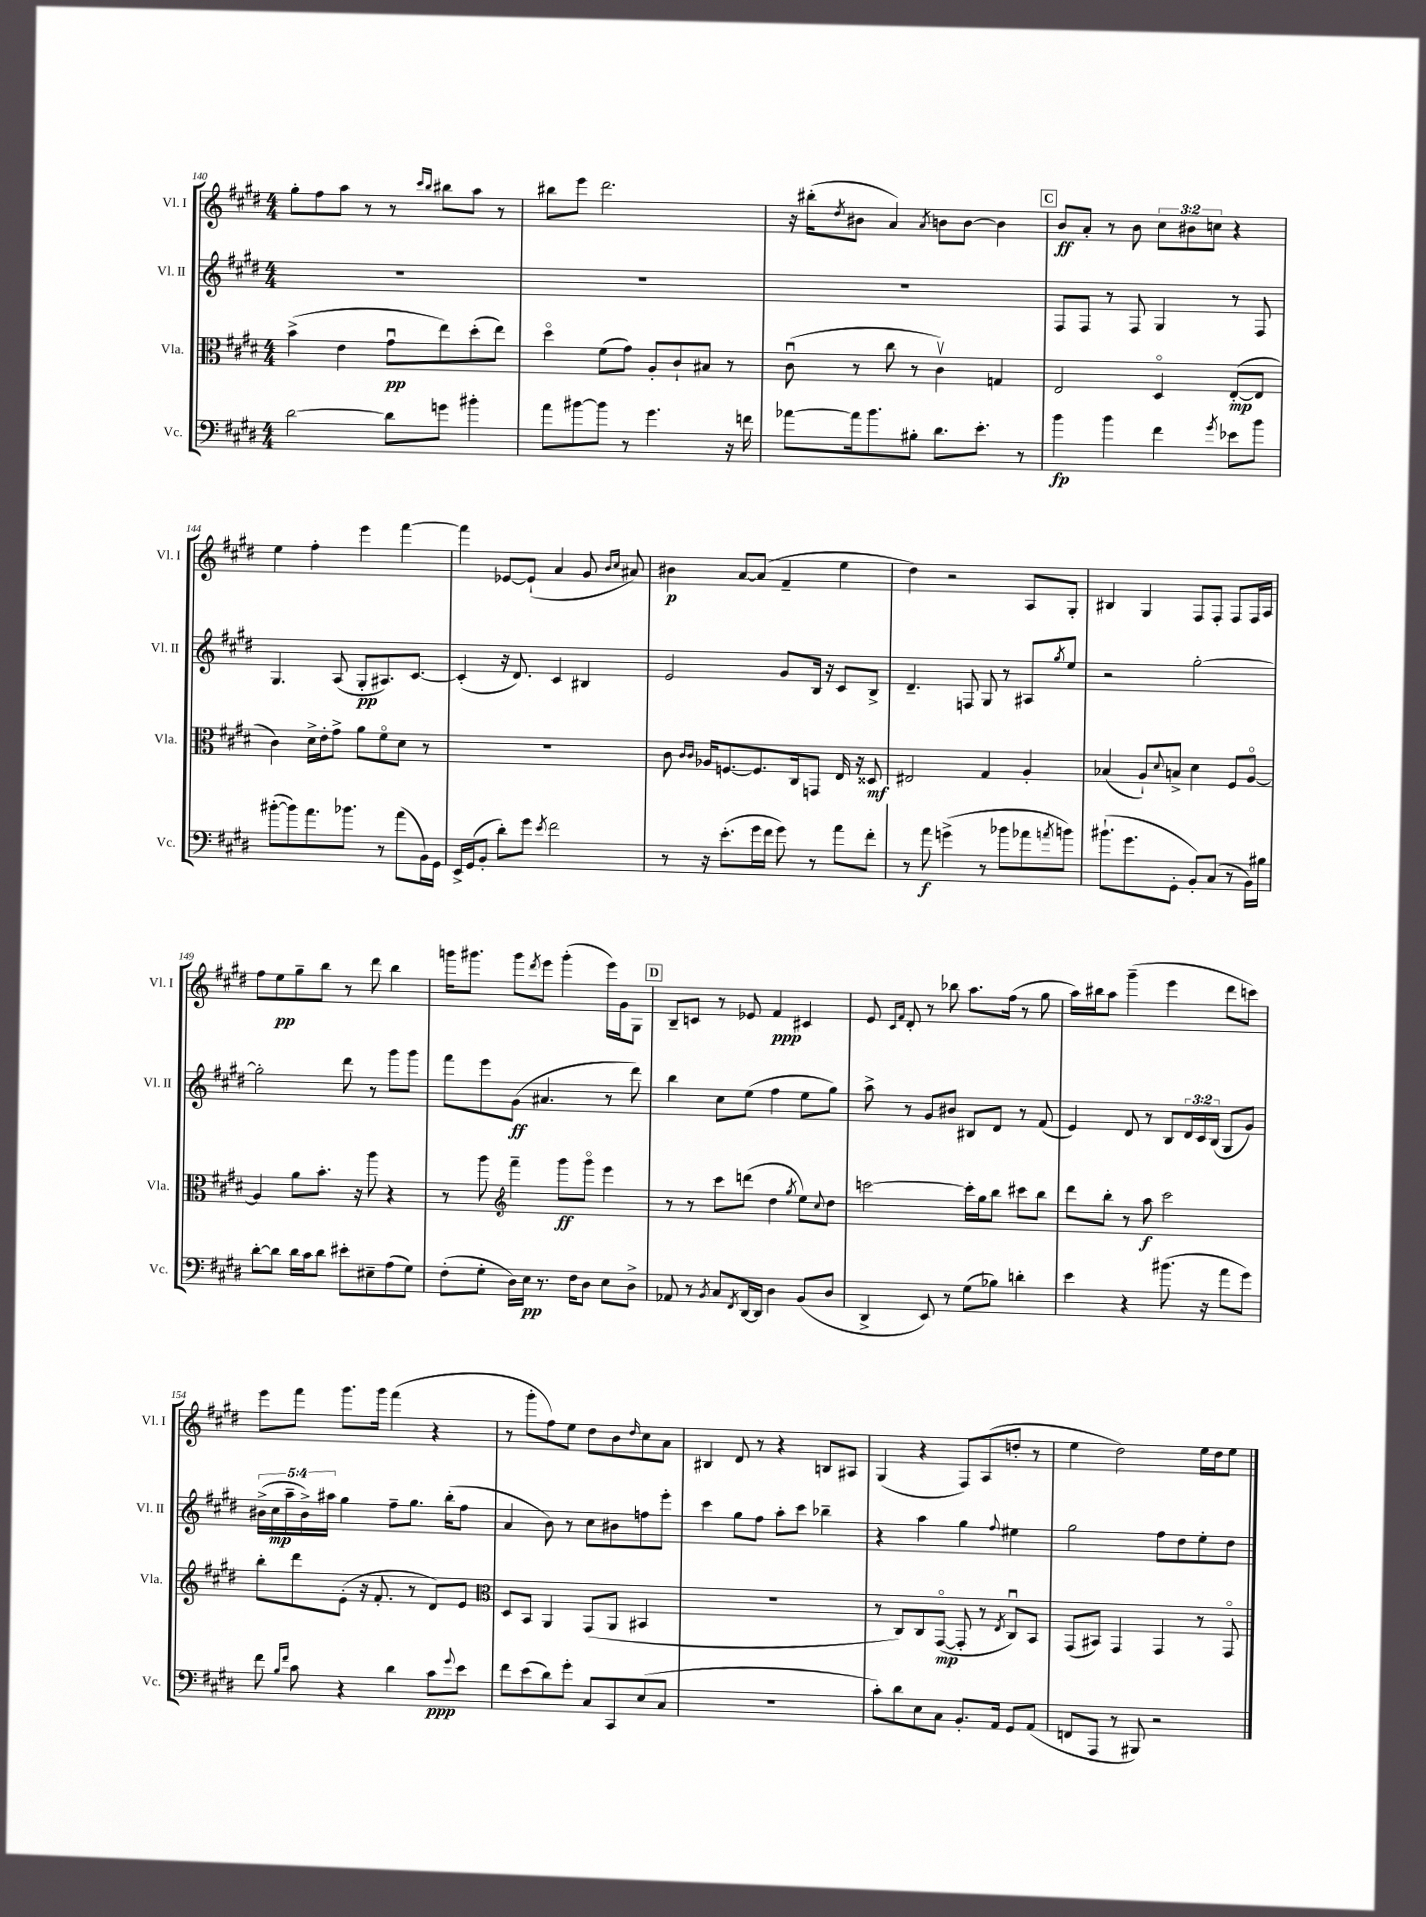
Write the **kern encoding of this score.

**kern	**dynam	**kern	**dynam	**kern	**dynam	**kern	**dynam
*part4	*part4	*part3	*part3	*part2	*part2	*part1	*part1
*staff4	*staff4	*staff3	*staff3	*staff2	*staff2	*staff1	*staff1
*I"Vc.	*	*I"Vla.	*	*I"Vl. II	*	*I"Vl. I	*
*I'Vc.	*	*I'Vla.	*	*I'Vl. II	*	*I'Vl. I	*
*clefF4	*	*clefC3	*	*clefG2	*	*clefG2	*
*k[f#c#g#d#]	*	*k[f#c#g#d#]	*	*k[f#c#g#d#]	*	*k[f#c#g#d#]	*
*M4/4	*	*M4/4	*	*M4/4	*	*M4/4	*
=140	=140	=140	=140	=140	=140	=140	=140
[2d#\	.	(4b^\	.	1r	.	8gg#'\L	.
.	.	.	.	.	.	8ff#\	.
.	.	4e\	.	.	.	8aa\J	.
.	.	.	.	.	.	8r	.
8d#\L]	.	8g#u\L	pp	.	.	8r	.
.	.	.	.	.	.	16qqccc#/LL	.
.	.	.	.	.	.	16qqbb/JJ	.
8gn\J	.	8ee\)	.	.	.	8bb#X\L	.
4b#X'\	.	(8dd#'\	.	.	.	8aa\J	.
.	.	8ee\J)	.	.	.	8r	.
=141	=141	=141	=141	=141	=141	=141	=141
8a\L	.	4dd#\	.	1r	.	8bb#X\L	.
[8b#X\	.	.	.	.	.	8eee\J	.
8b#\J]	.	(8f#\L	.	.	.	2.ddd#\	.
8r	.	8g#\J)	.	.	.	.	.
4.g#\	.	8A'/L	.	.	.	.	.
.	.	8c#`/	.	.	.	.	.
.	.	8B#X/J	.	.	.	.	.
16r	.	8r	.	.	.	.	.
16fn\	.	.	.	.	.	.	.
=142	=142	=142	=142	=142	=142	=142	=142
[8a-X\L	.	(8c#u\	.	1r	.	16r	.
.	.	.	.	.	.	(16bb#X'\KL	.
.	.	.	.	.	.	8qdd#/	.
16a-\k]	.	8r	.	.	.	8b#X\J	.
8.b\	.	.	.	.	.	.	.
.	.	8cc#\	.	.	.	4a/)	.
8B#X'\J	.	8r	.	.	.	.	.
.	.	.	.	.	.	8qa/	.
8.d#\L	.	4c#v\)	.	.	.	8bn\L	.
.	.	.	.	.	.	[8b\J	.
8.e'\J	.	.	.	.	.	.	.
.	.	4Gn/	.	.	.	4b\]	.
8r	.	.	.	.	.	.	.
!!LO:REH:place=s1:t=C
=143	=143	=143	=143	=143	=143	=143	=143
4b\	fp	2E/	.	8F#/L	.	8b/L	ff
.	.	.	.	8F#/J	.	8a'/J	.
4b\	.	.	.	8r	.	8r	.
.	.	.	.	8F#/	.	8b\	.
4f#\	.	4D#/	.	4G#/	.	12cc#\L	.
.	.	.	.	.	.	12b#X\	.
.	.	.	.	.	.	12ccn\J	.
8qg#/	.	.	.	.	.	.	.
8e-X\L	.	([8E'/L	mp	8r	.	4r	.
8b\J	.	8E/J]	.	8F#/	.	.	.
!!LO:LB:g=z
=144	=144	=144	=144	=144	=144	=144	=144
([8b#X'\L	.	4c#\)	.	4.G#/	.	4ee\	.
8b#\])	.	.	.	.	.	.	.
8.a\	.	16d#^\LL	.	.	.	4ff#'\	.
.	.	16e'\J	.	.	.	.	.
.	.	8g#^\J	.	(8A/	.	.	.
8.b-X\J	.	.	.	.	.	.	.
.	.	8a\L	.	8G#'/L	pp	4eee\	.
8r	.	8f#\	.	8.A#X/)	.	.	.
(8a\L	.	8d#\J	.	.	.	[4fff#\	.
.	.	.	.	[8.c#/J	.	.	.
16BB\L)	.	8r	.	.	.	.	.
16GG#\JJ	.	.	.	.	.	.	.
=145	=145	=145	=145	=145	=145	=145	=145
16EE^/LL	.	1r	.	(4c#'/]	.	4fff#\]	.
(16GG#/J	.	.	.	.	.	.	.
8BB'/J	.	.	.	.	.	.	.
8d#'\L)	.	.	.	16r	.	[8e-X/L	.
.	.	.	.	8.d#/)	.	.	.
8g#\J	.	.	.	.	.	(8e-`/J]	.
8qe/	.	.	.	.	.	.	.
2f#\	.	.	.	4c#/	.	4a/	.
.	.	.	.	4B#X/	.	8g#/	.
.	.	.	.	.	.	16qqb/LL	.
.	.	.	.	.	.	16qqcc#/JJ	.
.	.	.	.	.	.	8a#X/)	.
=146	=146	=146	=146	=146	=146	=146	=146
8r	.	8c#\	.	2e/	.	4b#X\	p
.	.	16qqc#/LL	.	.	.	.	.
.	.	16qqc#/JJ	.	.	.	.	.
16r	.	16A-X/KL	.	.	.	.	.
(8.e'\L	.	[8.Fn/	.	.	.	.	.
.	.	.	.	.	.	[8a/L	.
16g#\L	.	8.F/]	.	.	.	(8a/J]	.
16f#\JJ	.	.	.	.	.	.	.
8g#\)	.	.	.	8g#/L	.	4f#~/	.
.	.	16C#/k	.	.	.	.	.
8r	.	8GGn/J	.	16B/Jk	.	.	.
.	.	.	.	16r	.	.	.
8a\L	.	16E/	.	8c#/L	.	4ee\	.
.	.	16r	.	.	.	.	.
8f#'\J	.	8D##X/	mf	8B^/J	.	.	.
=147	=147	=147	=147	=147	=147	=147	=147
8r	.	2E#X/	.	4.d#~/	.	4dd#\)	.
8a\	f	.	.	.	.	.	.
(4gn^\	.	.	.	.	.	2r	.
.	.	.	.	8Fn/	.	.	.
8r	.	4G#/	.	8G#/	.	.	.
8b-X\L	.	.	.	8r	.	.	.
8a-X\	.	4A'/	.	8A#X/L	.	8A/L	.
8qan/	.	.	.	8qgg#/	.	.	.
8bn\J)	.	.	.	8ee/J	.	8G#'/J	.
=148	=148	=148	=148	=148	=148	=148	=148
(8.b#X`\L	.	(4B-X/	.	2r	.	4B#X/	.
8.g#\	.	.	.	.	.	.	.
.	.	8A`/L)	.	.	.	4G#/	.
.	.	8qqd#/	.	.	.	.	.
8GG#'\J	.	8Bn^/J	.	.	.	.	.
8BB'/L)	.	4d#\	.	[2gg#'\	.	8F#/L	.
(8C#/J	.	.	.	.	.	8F#'/J	.
8r	.	8F#/L	.	.	.	8F#/L	.
16BB\LL)	.	[8A/J	.	.	.	16F#/L	.
16B#X\JJ	.	.	.	.	.	16A/JJ	.
!!LO:LB:g=z
=149	=149	=149	=149	=149	=149	=149	=149
[8d#'\L	.	4A/]	.	2gg#'\]	.	8ff#\L	.
8d#\J]	.	.	.	.	.	8ee\	pp
16d#\LL	.	8a\L	.	.	.	8gg#~\	.
16c#\J	.	.	.	.	.	.	.
8d#\J	.	8.b'\J	.	.	.	8bb\J	.
8e#X'\L	.	.	.	8ddd#\	.	8r	.
.	.	16r	.	.	.	.	.
8E#X~\	.	8aa\	.	8r	.	8ddd#\	.
(8A\	.	4r	.	8ggg#\L	.	4bb\	.
8G#\J)	.	.	.	8ggg#\J	.	.	.
=150	=150	=150	=150	=150	=150	=150	=150
(8F#'\L	.	8r	.	8fff#\L	.	16gggn\KL	.
.	.	.	.	.	.	8.ggg#X\J	.
8G#'\J	.	8aa\	.	8eee\	.	.	.
*	*	*clefG2	*	*	*	*	*
16D#\LL)	.	4fff#~\	.	(8g#\J	ff	8ggg#\L	.
16E\JJ	pp	.	.	.	.	.	.
.	.	.	.	.	.	8qddd#/	.
8.r	.	.	.	4.a#X/	.	8eee\J	.
.	.	8ggg#\L	ff	.	.	(4ggg#'\	.
16F#\KL	.	.	.	.	.	.	.
8D#\J	.	8ggg#\J	.	.	.	.	.
8E\L	.	4eee\	.	8r	.	16eee\LL)	.
.	.	.	.	.	.	16g#\J	.
8D#^\J	.	.	.	8ddd#\)	.	8G#\J	.
!!LO:REH:place=s1:t=D
=151	=151	=151	=151	=151	=151	=151	=151
8AA-X/	.	8r	.	4bb\	.	8B~/L	.
8r	.	8r	.	.	.	8cn/J	.
8qBB/	.	.	.	.	.	.	.
8C#/L	.	8ccc#\L	.	8cc#\L	.	8r	.
8qFF#/	.	.	.	.	.	.	.
[16DD#/L	.	(8dddn\J	.	(8ee\J	.	8e-X/	.
16DD#/JJ]	.	.	.	.	.	.	.
4D#\	.	4dd#\	.	4ff#\	.	4f#/	ppp
.	.	8qgg#/	.	.	.	.	.
(8BB/L	.	8ee\L)	.	8ee\L	.	4c#X/	.
.	.	8qqcc#/	.	.	.	.	.
8D#/J	.	8dd#\J	.	8gg#\J)	.	.	.
=152	=152	=152	=152	=152	=152	=152	=152
4DD#^/	.	[2cccn\	.	8aa^\	.	8e/	.
.	.	.	.	.	.	16qqc#/LL	.
.	.	.	.	.	.	16qqf#/JJ	.
.	.	.	.	8r	.	8d#'/	.
8EE/)	.	.	.	8g#/L	.	8r	.
8r	.	.	.	8b#X/J	.	8bb-X\	.
(8G#\L	.	16ccc'\LL]	.	8B#X/L	.	8.aa\L	.
.	.	16gg#\J	.	.	.	.	.
8B-X\J)	.	8bb\J	.	8d#/J	.	.	.
.	.	.	.	.	.	(16ff#\Jk	.
4dn'\	.	8ccc#X\L	.	8r	.	8r	.
.	.	8bb\J	.	(8f#/	.	8gg#\	.
=153	=153	=153	=153	=153	=153	=153	=153
4e\	.	8ddd#\L	.	4e/)	.	16aa\LL)	.
.	.	.	.	.	.	16bb#X\J	.
.	.	8bb'\J	.	.	.	8aa\J	.
4r	.	8r	.	8d#/	.	(4ggg#~\	.
.	.	8aa\	f	8r	.	.	.
(8.b#X\	.	2ccc#\	.	8B/L	.	4eee\	.
.	.	.	.	24d#/L	.	.	.
.	.	.	.	24c#/	.	.	.
16r	.	.	.	.	.	.	.
.	.	.	.	(24B/JJ	.	.	.
8a\L	.	.	.	8G#/L	.	8ddd#\L	.
8g#\J)	.	.	.	8g#/J)	.	8cccn\J)	.
!!LO:LB:g=z
=154	=154	=154	=154	=154	=154	=154	=154
8f#\	.	8bb'\L	.	(20b#X^\LL	.	8eee\L	.
.	.	.	.	20cc#\	mp	.	.
.	.	.	.	20aa~\	.	.	.
16qqB/LL	.	.	.	.	.	.	.
16qqf#/JJ	.	.	.	.	.	.	.
8c#\	.	8ddd#\	.	.	.	8fff#\J	.
.	.	.	.	20b#^\)	.	.	.
.	.	.	.	20aa#X\JJ	.	.	.
4r	.	(8e'\J	.	4gg#\	.	8.ggg#\L	.
.	.	16r	.	.	.	.	.
.	.	8.f#'/	.	.	.	16ggg#\Jk	.
4d#\	.	.	.	8ff#~\L	.	(4fff#\	.
.	.	8r	.	8.gg#\J	.	.	.
8c#\L	ppp	8d#/L)	.	.	.	4r	.
.	.	.	.	(16bb'\KL	.	.	.
8qqg#/	.	.	.	.	.	.	.
8e\J	.	8e/J	.	8ff#\J	.	.	.
=155	=155	=155	=155	=155	=155	=155	=155
*	*	*clefC3	*	*	*	*	*
8f#\L	.	8D#/L	.	4a/	.	8r	.
(8e\	.	8BB/J	.	.	.	8ggg#'\L	.
8d#\)	.	4AA/	.	8b\)	.	8ff#\)	.
8g#'\J	.	.	.	8r	.	8ee\J	.
8C#/L	.	(8GG#/L	.	8cc#\L	.	8dd#\L	.
8CC#/	.	8AA/J	.	8b#X\	.	8b\	.
.	.	.	.	.	.	16qqdd#/	.
(8E/	.	4BB#X/	.	8ffn\	.	8cc#\	.
8C#/J	.	.	.	8eee'\J	.	8a\J	.
=156	=156	=156	=156	=156	=156	=156	=156
1r	.	1r	.	4ccc#\	.	4B#X/	.
.	.	.	.	8gg#\L	.	8d#/	.
.	.	.	.	8ff#\J	.	8r	.
.	.	.	.	8aa'\L	.	4r	.
.	.	.	.	8ccc#\J	.	.	.
.	.	.	.	4bb-X~\	.	8Bn/L	.
.	.	.	.	.	.	8A#X/J	.
=157	=157	=157	=157	=157	=157	=157	=157
8c#'\L)	.	8r	.	4r	.	(4G#/	.
8d#\	.	8C#/L)	.	.	.	.	.
8E\	.	8C#/	.	4aa\	.	4r	.
8C#\J	.	([8GG#/J	mp	.	.	.	.
8.BB'/L	.	8GG#'/]	.	4gg#\	.	8F#/L)	.
.	.	8r	.	.	.	(8A/	.
16AA/Jk	.	.	.	.	.	.	.
.	.	8qE/	.	8qqff#/	.	.	.
8GG#/L	.	8C#u/L)	.	4ee#X\	.	8ddn'/J	.
(8AA/J	.	8BB/J	.	.	.	8r	.
=158	=158	=158	=158	=158	=158	=158	=158
8FFn/L	.	(8GG#/L	.	2gg#\	.	4ee\	.
8AAA/J	.	8BB#X/J)	.	.	.	.	.
8r	.	4GG#/	.	.	.	2dd#\)	.
8BBB#X/)	.	.	.	.	.	.	.
2r	.	4GG#/	.	8ff#\L	.	.	.
.	.	.	.	8dd#\	.	.	.
.	.	8r	.	8ee'\	.	16ee\LL	.
.	.	.	.	.	.	16dd#\J	.
.	.	8GG#/	.	8dd#\J	.	8ee\J	.
==	==	==	==	==	==	==	==
*-	*-	*-	*-	*-	*-	*-	*-
